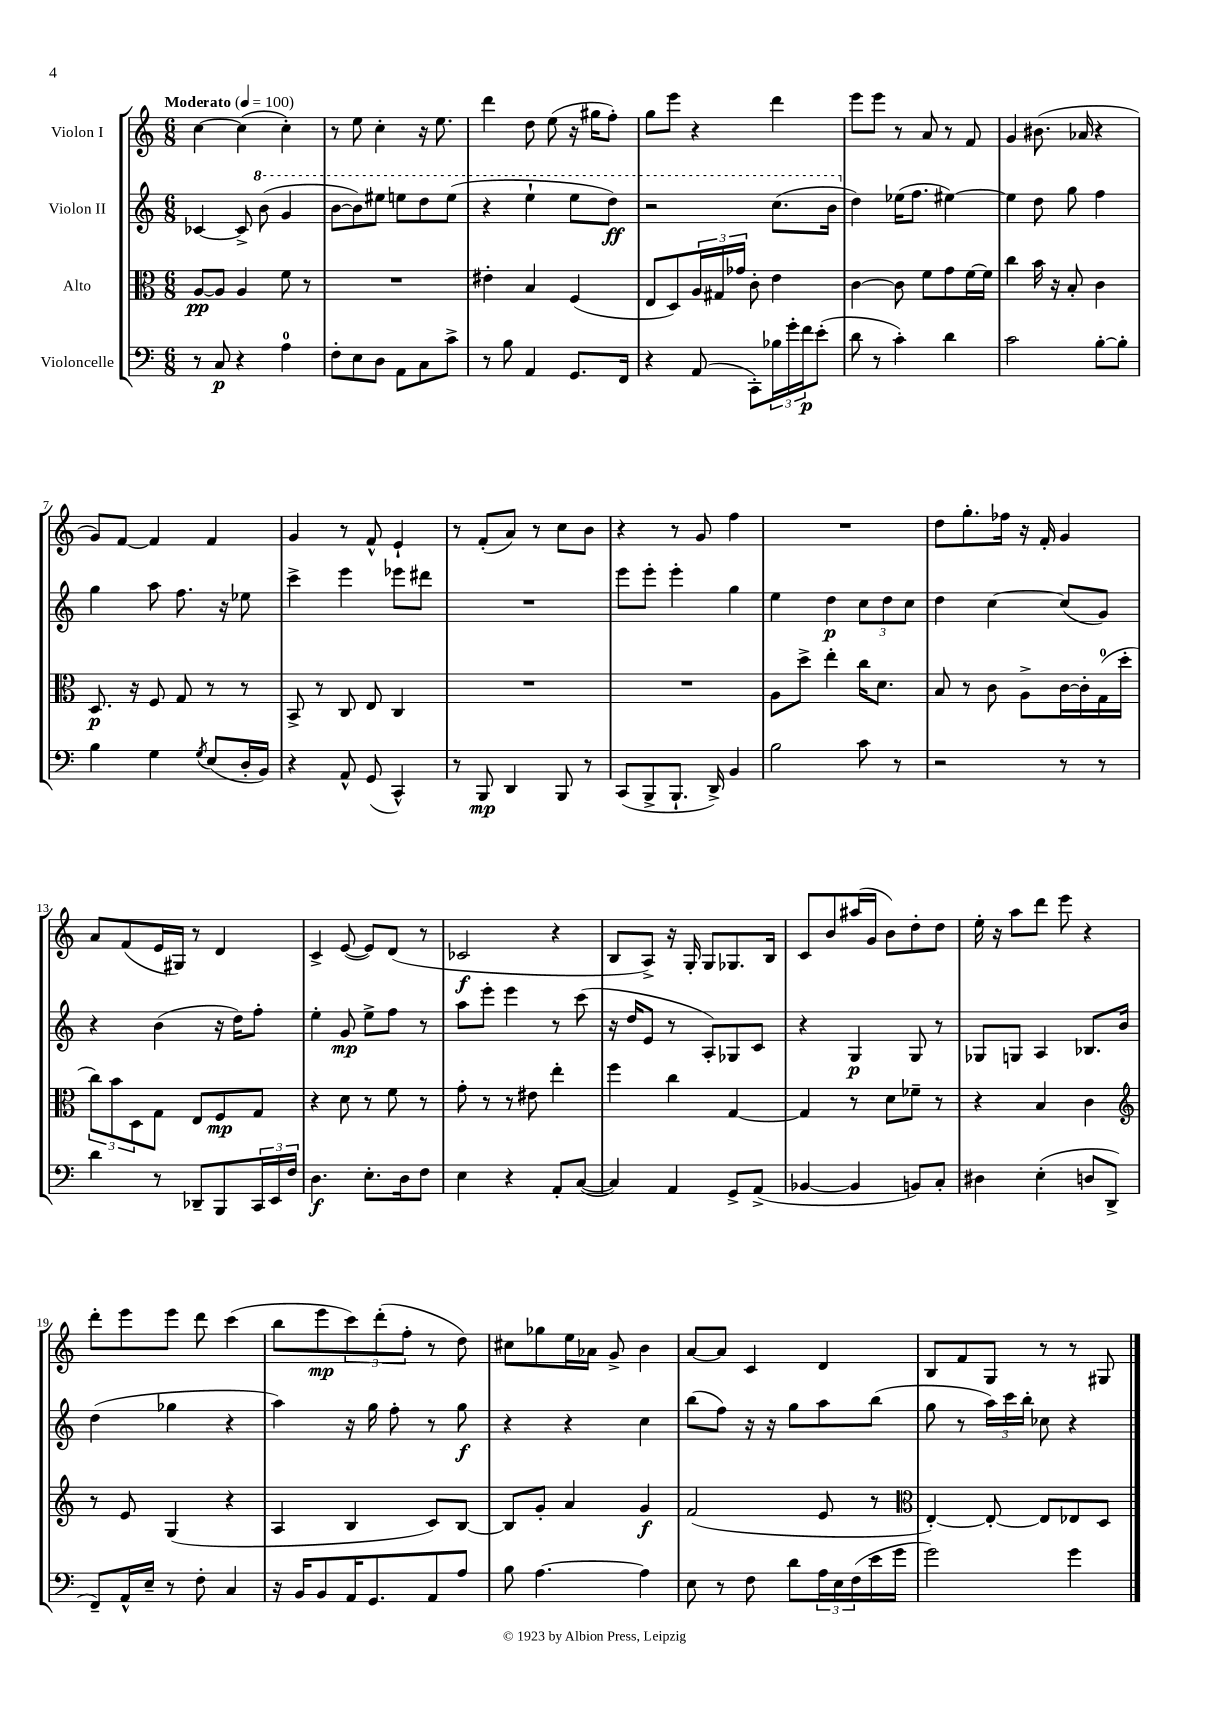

**kern	**kern	**kern	**kern
*staff4	*staff3	*staff2	*staff1
*clefF4	*clefC3	*clefG2	*clefG2
*k[]	*k[]	*k[]	*k[]
*M6/8	*M6/8	*M6/8	*M6/8
*MM100	*MM100	*MM100	*MM100
8r	[8A	[4c-	[4cc
8C	8A]	.	.
4r	4A	8c-^]	(4cc]
.	.	(8bb	.
4A	8f	4gg	4cc')
.	8r	.	.
=	=	=	=
8F'	2.r	[8bb	8r
8E	.	8bb])	8ee
8D	.	8eee#	4cc'
8AA	.	8eee	.
8C	.	8ddd	16r
.	.	.	8.ee
8c^	.	(8eee	.
=	=	=	=
8r	4e#'	4r	4ddd
8B	.	.	.
4AA	4B	4eee`	8dd
.	.	.	(8ee
8.GG	(4F	8eee	16r
.	.	.	16gg#
.	.	8ddd)	8ff')
16FF	.	.	.
=	=	=	=
4r	8E	2r	8gg
.	8D)	.	8eee
(8AA	24A	.	4r
.	24G#	.	.
.	24g-	.	.
8CC')	8c'	.	.
24B-	4e	(8.ccc	4ddd
24g'	.	.	.
24f	.	.	.
(8e'	.	.	.
.	.	16bb	.
=	=	=	=
8d	[4c	4dd)	8eee
8r	.	.	8eee
4c')	8c]	(16ee-	8r
.	.	8.ff	.
.	8f	.	8a
4d	8g	[4ee#)	8r
.	[16f	.	8f
.	16f]	.	.
=	=	=	=
2c	4cc	4ee#]	4g
.	16b	8dd	(8.b#
.	16r	.	.
.	8B'	8gg	.
.	.	.	16a-
[8B'	4c	4ff	4r
8B']	.	.	.
=	=	=	=
4B	8.D	4gg	8g)
.	.	.	[8f
.	16r	.	.
4G	8F	8aa	4f]
.	8G	8.ff	.
8qG	.	.	.
(8E	8r	.	4f
.	.	16r	.
16D'	8r	8ee-	.
16BB)	.	.	.
=	=	=	=
4r	8BB^	4ccc^	4g
.	8r	.	.
8AA^^	8C	4eee	8r
(8GG	8E	.	8f^^
4CC^^)	4C	8eee-	4e`
.	.	8ddd#	.
=	=	=	=
8r	2.r	2.r	8r
8BBB	.	.	(8f'
4DD	.	.	8a)
.	.	.	8r
8BBB	.	.	8cc
8r	.	.	8b
=	=	=	=
(8CC	2.r	8eee	4r
8BBB^	.	8eee'	.
8.BBB`	.	4eee'	8r
.	.	.	8g
16DD^)	.	.	.
4BB	.	4gg	4ff
=	=	=	=
2B	8A	4ee	2.r
.	8dd^	.	.
.	4ee'	4dd	.
8c	16cc	12cc	.
.	8.d	.	.
.	.	12dd	.
8r	.	.	.
.	.	12cc	.
=	=	=	=
2r	8B	4dd	8dd
.	8r	.	8.gg'
.	8c	[4cc	.
.	.	.	16ff-
.	8A^	.	16r
.	.	.	16f'
8r	[16c	(8cc]	4g
.	16c']	.	.
8r	(16G	8g)	.
.	16dd'	.	.
=	=	=	=
4d	12cc)	4r	8a
.	12b	.	.
.	.	.	(8f
.	12D	.	.
8r	8G	(4b	16e
.	.	.	16G#)
8DD-~	8E	.	8r
8BBB	8F	16r	4d
.	.	16dd)	.
24CC	8G	8ff'	.
24EE	.	.	.
24F	.	.	.
=	=	=	=
4.D	4r	4ee'	4c^
.	8d	8g	([8e
8.E'	8r	8ee^	8e])
.	8f	8ff	(8d
16D	.	.	.
8F	8r	8r	8r
=	=	=	=
4E	8g'	8aa	2c-
.	8r	8eee'	.
4r	8r	4eee	.
.	8e#	.	.
8AA'	4ee'	8r	4r
([8C	.	(8ccc	.
=	=	=	=
4C])	4ff	16r	8B
.	.	16dd	.
.	.	8e	8A^)
4AA	4cc	8r	16r
.	.	.	16G'
.	.	8A')	8G
8GG^	[4G	8G-	8.G-
(8AA^	.	8c	.
.	.	.	16B
=	=	=	=
[4BB-	4G]	4r	8c
.	.	.	8b
4BB-]	8r	4G	(16aa#
.	.	.	16g
.	8d	.	8b)
8BB)	8f-~	8G	8dd'
8C'	8r	8r	8dd
=	=	=	=
4D#	4r	8G-	16ee'
.	.	.	16r
.	.	8G	8aa
(4E'	4B	4A	8ddd
.	.	.	8eee
8D	4c	8.B-	4r
8DD^	.	.	.
.	.	16b	.
=	=	=	=
*	*clefG2	*	*
8FF~)	8r	(4dd	8ddd'
16AA^^	8e	.	8eee
16E~	.	.	.
8r	(4G	4gg-	8eee
8F'	.	.	8ddd
4C	4r	4r	(4ccc
=	=	=	=
16r	4A	4aa)	8bb
16BB	.	.	.
8BB	.	.	8eee
16AA	4B	16r	12ccc)
8.GG	.	16gg	.
.	.	.	(12ddd'
.	.	8ff'	.
.	.	.	12ff'
8AA	8c)	8r	8r
8A	[8B	8gg	8dd)
=	=	=	=
8B	8B]	4r	8cc#
[4.A	8g'	.	8gg-
.	4a	4r	16ee
.	.	.	16a-
.	.	.	8g^
4A]	4g	4cc	4b
=	=	=	=
8E	(2f	(8bb	[8a
8r	.	8ff)	8a]
8F	.	16r	4c
.	.	16r	.
8d	.	8gg	.
24A	8e	8aa	4d
24E	.	.	.
(24F	.	.	.
16e	8r	(8bb	.
16g	.	.	.
=	=	=	=
*	*clefC3	*	*
2g)	[4E')	8gg	8B
.	.	8r	8f
.	8E'_	24aa)	8G
.	.	24ccc	.
.	.	24bb'	.
.	8E]	8cc-	8r
4g	8E-	4r	8r
.	8D	.	8G#
==	==	==	==
*-	*-	*-	*-
